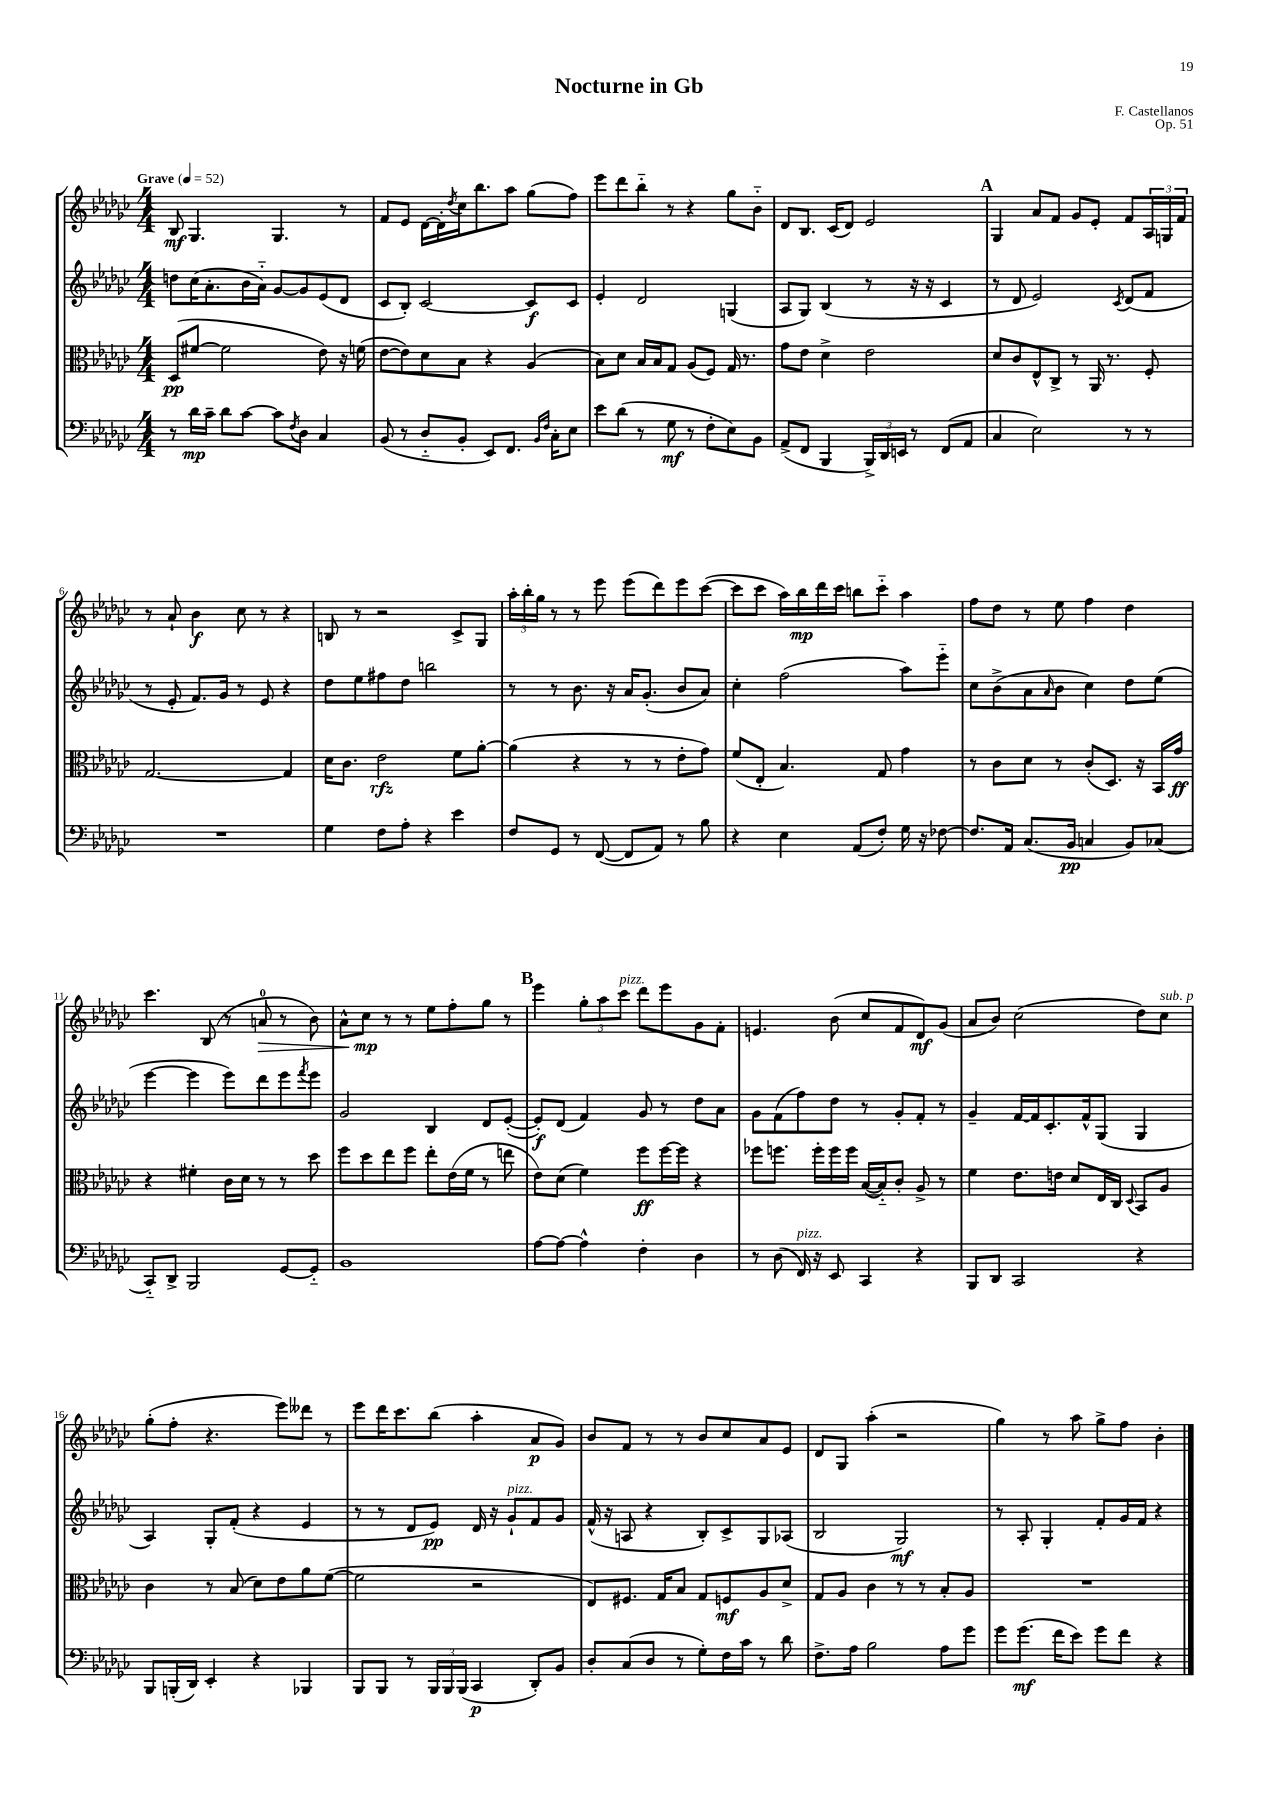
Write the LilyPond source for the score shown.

\header { title = "Nocturne in Gb" composer = "F. Castellanos" opus = "Op. 51" }
<<
\new StaffGroup <<
\new Staff = "s0" {
    \clef treble \key ges \major \numericTimeSignature \time 4/4 \tempo "Grave" 4 = 52
    bes8\mf ges4. ges4. r8 |
    f'8 ees'8 des'16~ des'16-. \acciaccatura { des''8 } ces''16 bes''8. aes''8 ges''8( f''8) |
    ees'''8 des'''8 bes''8-_ r8 r4 ges''8 bes'8-_ |
    des'8 bes8. ces'16( des'8) ees'2 |
    \mark \markup { \bold "A" } ges4 aes'8 f'8 ges'8 ees'8-. f'8 \tuplet 3/2 { aes16 g16 f'16 } |
    r8 aes'8-! bes'4\f ces''8 r8 r4 |
    b8 r8 r2 ces'8-> ges8 |
    \tuplet 3/2 { aes''16-. bes''16-. ges''16 } r8 r8 ees'''8 ees'''8( des'''8) ees'''8 ces'''8~( |
    ces'''8 ces'''8 aes''16) bes''16\mp des'''16 ces'''16 b''8 ces'''8-_ aes''4 |
    f''8 des''8 r8 ees''8 f''4 des''4 |
    ces'''4. bes8( r8 a'8-0\> r8 bes'8) |
    aes'8-^ ces''8\mp\! r8 r8 ees''8 f''8-. ges''8 r8 |
    \mark \markup { \bold "B" } ees'''4 \tuplet 3/2 { ges''8-. aes''8 ces'''8^\markup { \italic "pizz." } } des'''8 ees'''8 ges'8 f'8-. |
    e'4. bes'8( ces''8 f'8 des'8\mf) ges'8( |
    aes'8 bes'8) ces''2( des''8) ces''8^\markup { \italic "sub. p" } |
    ges''8-.( f''8-. r4. ees'''8) deses'''8 r8 |
    ees'''8 des'''16 ces'''8. bes''8( aes''4-. aes'8\p ges'8) |
    bes'8 f'8 r8 r8 bes'8 ces''8 aes'8 ees'8 |
    des'8 ges8 aes''4-.( r2 |
    ges''4) r8 aes''8 ges''8-> f''8 bes'4-. \bar "|." |
}
\new Staff = "s1" {
    \clef treble \key ges \major \numericTimeSignature \time 4/4
    d''8 ces''16( aes'8.-. bes'16 aes'16-_) ges'8~ ges'8 ees'8( des'8 |
    ces'8 bes8-.) ces'2~ ces'8\f ces'8 |
    ees'4-. des'2 g4( |
    aes8 ges8) bes4( r8 r16 r16 ces'4 |
    \mark \markup { \bold "A" } r8 des'8 ees'2) \acciaccatura { ces'8 } des'8( f'8 |
    r8 ees'8-. f'8.) ges'16 r8 ees'8 r4 |
    des''8 ees''8 fis''8 des''8 b''2 |
    r8 r8 bes'8. r16 aes'16 ges'8.-.( bes'8 aes'8) |
    ces''4-. f''2( aes''8) ees'''8-_ |
    ces''8 bes'8->( aes'8 \grace { aes'16 } bes'8 ces''4) des''8 ees''8( |
    ees'''4~ ees'''4 ees'''8) des'''8 ees'''8 \acciaccatura { f'''8 } ees'''8 |
    ges'2 bes4 des'8 ees'8~-.( |
    \mark \markup { \bold "B" } ees'8-.\f) des'8( f'4) ges'8 r8 des''8 aes'8 |
    ges'8 f'8( f''8) des''8 r8 ges'8-. f'8-. r8 |
    ges'4-- f'16~ f'16 ces'8.-. f'16-^ ges8( ges4 |
    aes4) ges8-. f'8-.( r4 ees'4 |
    r8 r8 des'8 ees'8\pp) des'16 r16 ges'8-!^\markup { \italic "pizz." } f'8 ges'8 |
    f'16-^( r16 a8 r4 bes8-.) ces'8-> ges8 aes8( |
    bes2 ges2\mf) |
    r8 aes8-. ges4-. f'8-. ges'16 f'16 r4 \bar "|." |
}
\new Staff = "s2" {
    \clef alto \key ges \major \numericTimeSignature \time 4/4
    des8\pp( fis'8~ fis'2 ees'8) r16 f'16( |
    ees'8~ ees'8) des'8 bes8 r4 aes4( |
    bes8) des'8 bes16 bes16 ges8 aes8( f8) ges16 r8. |
    ges'8 ees'8 des'4-> ees'2 |
    \mark \markup { \bold "A" } des'8 ces'8 ees8-^ ces8-> r8 aes,16 r8. f8-. |
    ges2.~ ges4 |
    des'16 ces'8. ees'2\rfz f'8 aes'8~-. |
    aes'4( r4 r8 r8 ees'8-. ges'8) |
    f'8( ees8-. bes4.) ges8 ges'4 |
    r8 ces'8 des'8 r8 ces'8-.( des8.) r16 bes,16 ges'16\ff |
    r4 fis'4-. ces'16 des'16 r8 r8 des''8 |
    f''8 des''8 ees''8 f''8 ees''8-. ees'16( f'16 r8 e''8 |
    \mark \markup { \bold "B" } ees'8) des'8( f'4) f''8\ff f''16~ f''16 r4 |
    fes''8 f''8. f''16-. f''16 f''16 bes16~( bes16-_) ces'8-. aes8-> r8 |
    f'4 ees'8. e'16 des'8 ees16 ces16 \appoggiatura { des8 } bes,8 aes8 |
    ces'4 r8 bes8( des'8) ees'8 aes'8 f'8~( |
    f'2 r2 |
    ees8) fis8. ges16 bes8 ges8 f8\mf aes8 des'8-> |
    ges8 aes8 ces'4 r8 r8 bes8-. aes8 |
    R1 \bar "|." |
}
\new Staff = "s3" {
    \clef bass \key ges \major \numericTimeSignature \time 4/4
    r8 des'16\mp ces'16-- des'8 ces'8~ ces'8 \acciaccatura { f8 } des8 ces4 |
    bes,8( r8 des8-_ bes,8-. ees,8) f,8. \grace { bes,16 f16 } ces16-. ees8 |
    ees'8 des'8( r8 ges8\mf r8 f8-. ees8) bes,8 |
    aes,8->( f,8 bes,,4 \tuplet 3/2 { bes,,16->) des,16 e,16 } r8 f,8( aes,8 |
    \mark \markup { \bold "A" } ces4 ees2) r8 r8 |
    R1 |
    ges4 f8 aes8-. r4 ees'4 |
    f8 ges,8 r8 f,8~( f,8 aes,8) r8 bes8 |
    r4 ees4 aes,8( f8-.) ges16 r16 fes8~ |
    fes8. aes,16 ces8.( bes,16\pp c4 bes,8) ces8( |
    ces,8-_) des,8-> bes,,2 ges,8~ ges,8-_ |
    bes,1 |
    \mark \markup { \bold "B" } aes8~ aes8~ aes4-^ f4-. des4 |
    r8 des8( f,16^\markup { \italic "pizz." }) r16 ees,8 ces,4 r4 |
    bes,,8 des,8 ces,2 r4 |
    bes,,8 b,,16-.( des,16) ees,4-. r4 bes,,4 |
    bes,,8 bes,,8 r8 \tuplet 3/2 { bes,,16 bes,,16 bes,,16( } ces,4\p des,8-.) bes,8 |
    des8-. ces8( des8 r8 ges8-.) f16 ces'16 r8 des'8 |
    f8.-> aes16 bes2 aes8 ges'8 |
    ges'8 ges'8.\mf( f'16 ees'8) ges'8 f'8 r4 \bar "|." |
}
>>
>>
